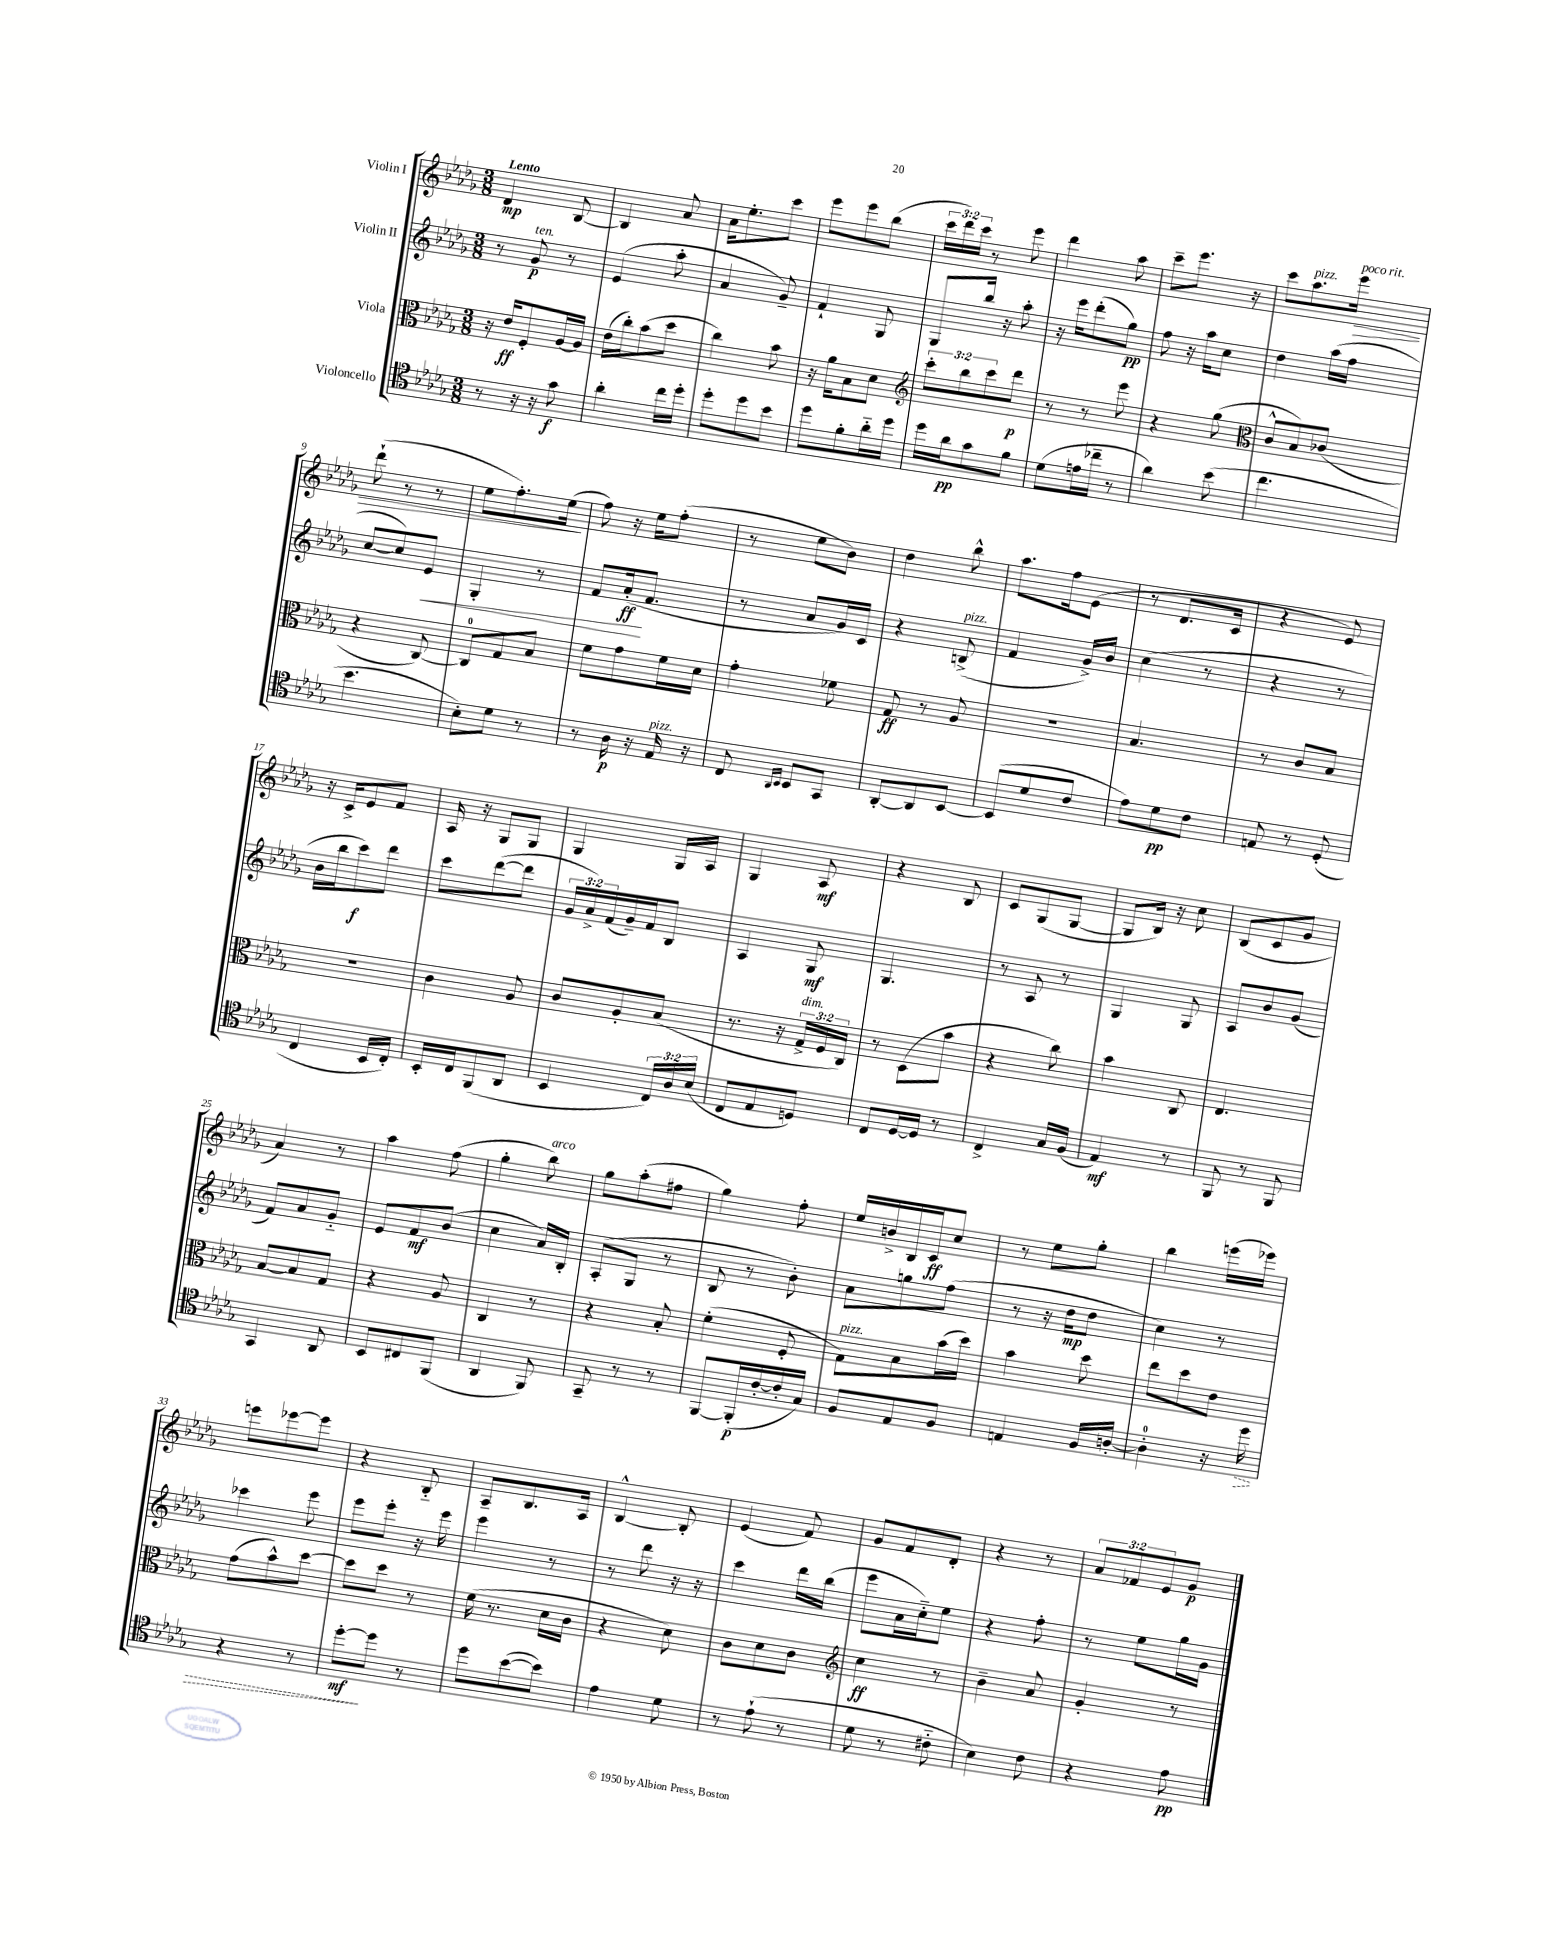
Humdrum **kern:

**kern	**dynam	**kern	**dynam	**kern	**dynam	**kern	**dynam
*part4	*part4	*part3	*part3	*part2	*part2	*part1	*part1
*staff4	*staff4	*staff3	*staff3	*staff2	*staff2	*staff1	*staff1
*I"Violoncello	*	*I"Viola	*	*I"Violin II	*	*I"Violin I	*
*clefC4	*	*clefC3	*	*clefG2	*	*clefG2	*
*k[b-e-a-d-g-]	*	*k[b-e-a-d-g-]	*	*k[b-e-a-d-g-]	*	*k[b-e-a-d-g-]	*
*M3/8	*	*M3/8	*	*M3/8	*	*M3/8	*
=1	=1	=1	=1	=1	=1	=1	=1
!	!	!	!	!	!	!LO:TX:a:B:t=Lento	!
8r	.	16r	.	8r	.	4d-/	mp
.	.	16e-/KL	ff	.	.	.	.
!	!	!	!	!LO:TX:a:i:t=ten.	!	!	!
16r	.	8F'/	.	8g-/	p	.	.
16r	.	.	.	.	.	.	.
8g-\	f	[16A-/L	.	8r	.	[8B-/	.
.	.	16A-/JJ]	.	.	.	.	.
=2	=2	=2	=2	=2	=2	=2	=2
4a-'\	.	(16e-\LL	.	(4e-/	.	4B-/]	.
.	.	16cc'\J)	.	.	.	.	.
.	.	(8b-\	.	.	.	.	.
16cc\LL	.	8dd-\J	.	8aa-'\	.	8a-/	.
16dd-'\JJ	.	.	.	.	.	.	.
=3	=3	=3	=3	=3	=3	=3	=3
8dd-'\L	.	4cc\)	.	4a-/	.	16a-\KL	.
.	.	.	.	.	.	8.ee-'\	.
8dd-\	.	.	.	.	.	.	.
8b-\J	.	8b-\	.	8g-~/)	.	8ccc\J	.
=4	=4	=4	=4	=4	=4	=4	=4
8dd-\L	.	16r	.	4f`/	.	8eee-\L	.
.	.	16a-\KL	.	.	.	.	.
8f'\	.	8B-\	.	.	.	8eee-\	.
16a-\L	.	8d-\J	.	8G-/	.	(8bb-\J	.
16dd-\JJ	.	.	.	.	.	.	.
=5	=5	=5	=5	=5	=5	=5	=5
*	*	*clefG2	*	*	*	*	*
16dd-\LL	.	12ccc'\L	.	8G-/L	.	24ccc\LL	.
.	.	.	.	.	.	24ddd-\)	.
16a-\J	pp	.	.	.	.	.	.
.	.	12bb-\	.	.	.	24ccc\JJ	.
8g-\	.	.	.	16bb-/Jk	.	8r	.
.	.	12ccc\	.	.	.	.	.
.	.	.	.	16r	.	.	.
8f\J	.	8ddd-\J	p	8aa-'\	.	8eee-\	.
=6	=6	=6	=6	=6	=6	=6	=6
(8d-\L	.	8r	.	16r	.	4ddd-\	.
.	.	.	.	16eee-\KL	.	.	.
16en\L	.	8r	.	(8ddd-'\	.	.	.
16cc-X~\JJ	.	.	.	.	.	.	.
8r	.	8eee-\	.	8gg-\J)	pp	8aa-\	.
=7	=7	=7	=7	=7	=7	=7	=7
4a-\)	.	4r	.	8ff\	.	8ccc~\L	.
.	.	.	.	16r	.	8.eee-\J	.
.	.	.	.	16aa-\KL	.	.	.
(8b-\	.	(8gg-\	.	8cc\J	.	.	.
.	.	.	.	.	.	16r	.
=8	=8	=8	=8	=8	=8	=8	=8
*	*	*clefC3	*	*	*	*	*
4.cc\	.	8c^^/L	.	4dd-\	.	8ccc\L	.
!	!	!	!	!	!	!LO:TX:a:i:t=pizz.	!
.	.	8B-/)	.	.	.	8.aa-\	.
.	.	(8c-X/J	.	(16aa-\LL	.	.	.
!	!	!	!	!	!	!LO:TX:a:i:t=poco rit.	!
!	!	!	!	!	!	!	!LO:HP:b
.	.	.	.	16ff\JJ	.	16eee-\Jk	>
!!LO:LB:g=z
=9	=9	=9	=9	=9	=9	=9	=9
4.b-\	.	4r	.	[8cc/L	.	(8ddd-`\	.
.	.	.	.	8cc/])	.	8r	.
!	!	!	!	!	!LO:HP:b	!	!
.	.	[8C/)	.	8e-/J	<	8r	.
=10	=10	=10	=10	=10	=10	=10	=10
8B-'\L)	.	8C/L]	.	4G-'/	.	8ee-\L	.
8d-\J	.	8G-/	.	.	.	8.ff'\)	.
8r	.	8B-/J	.	8r	.	.	.
.	.	.	.	.	.	(16ee-\Jk	.
.	.	.	.	.	.	.	]
=11	=11	=11	=11	=11	=11	=11	=11
8r	.	8f\L	.	8f/L	.	8ff\)	.
16A-\	p	8g-\	.	(16a-'/k	ff	16r	.
16r	.	.	.	8.f/J	[	16ee-\KL	.
!LO:TX:a:i:t=pizz.	!	!	!	!	!	!	!
16E-/	.	16f\L	.	.	.	(8ff'\J	.
16r	.	16d-\JJ	.	.	.	.	.
=12	=12	=12	=12	=12	=12	=12	=12
8C/	.	4g-'\	.	8r	.	8r	.
16qqAA-/LL	.	.	.	.	.	.	.
16qqBB-/JJ	.	.	.	.	.	.	.
8BB-/L	.	.	.	8a-/L	.	8ee-\L	.
8GG-/J	.	8f-X\	.	16g-/L)	.	8b-\J)	.
.	.	.	.	16c/JJ	.	.	.
=13	=13	=13	=13	=13	=13	=13	=13
[8AA-'/L	.	8G-/	ff	4r	.	4dd-\	.
8AA-/]	.	8r	.	.	.	.	.
!	!	!	!	!LO:TX:a:i:t=pizz.	!	!	!
[8BB-/J	.	8A-/	.	(8Bn^/	.	8bb-^^\	.
=14	=14	=14	=14	=14	=14	=14	=14
(8BB-/L]	.	4.r	.	4f/	.	8.aa-\L	.
8d-/	.	.	.	.	.	.	.
.	.	.	.	.	.	16ff\k	.
8c/J	.	.	.	16g-^/LL)	.	(8e-\J	.
.	.	.	.	16b-/JJ	.	.	.
=15	=15	=15	=15	=15	=15	=15	=15
8e-\L)	.	4.B-/	.	(4cc\	.	8r	.
8d-\	pp	.	.	.	.	8.d-/L	.
8c\J	.	.	.	8r	.	.	.
.	.	.	.	.	.	16c/Jk	.
=16	=16	=16	=16	=16	=16	=16	=16
8En/	.	8r	.	4r	.	4r	.
8r	.	8c/L	.	.	.	.	.
(8D-'/	.	8B-/J	.	8r	.	8e-/)	.
!!LO:LB:g=z
=17	=17	=17	=17	=17	=17	=17	=17
4C/	.	4.r	.	16b-\LL	.	16r	.
.	.	.	.	16bb-\J	.	16c^/KL	.
.	.	.	.	8ccc\)	f	8e-/	.
16BB-/LL	.	.	.	8ddd-\J	.	8f/J	.
16C'/JJ)	.	.	.	.	.	.	.
=18	=18	=18	=18	=18	=18	=18	=18
16BB-'/LL	.	4c\	.	8ccc\L	.	16A-/	.
16C/J	.	.	.	.	.	16r	.
(8FF/	.	.	.	([8ddd-\	.	8G-/L	.
8AA-/J	.	8A-/	.	8ddd-\J]	.	8G-/J	.
=19	=19	=19	=19	=19	=19	=19	=19
4BB-/	.	8c/L	.	24g-/LL	.	4G-/	.
.	.	.	.	24a-^/)	.	.	.
.	.	.	.	(24f/	.	.	.
.	.	8A-'/	.	16g-~/)	.	.	.
.	.	.	.	16f/J	.	.	.
24C/LL)	.	(8B-/J	.	8B-/J	.	16G-/LL	.
24A-/	.	.	.	.	.	.	.
.	.	.	.	.	.	16A-/JJ	.
(24B-/JJ	.	.	.	.	.	.	.
=20	=20	=20	=20	=20	=20	=20	=20
8C/L	.	8.r	.	4A-/	.	4G-/	.
8E-/	.	.	.	.	.	.	.
.	.	16r	.	.	.	.	.
!	!	!LO:TX:a:i:t=dim.	!	!	!	!	!
8Dn/J)	.	24G-^/LL	.	8G-/	mf	8A-/	mf
.	.	24F/	.	.	.	.	.
.	.	24C/JJ)	.	.	.	.	.
=21	=21	=21	=21	=21	=21	=21	=21
8C/L	.	8r	.	4.G-/	.	4r	.
[16D-/L	.	(8D-\L	.	.	.	.	.
16D-/JJ]	.	.	.	.	.	.	.
8r	.	8b-\J	.	.	.	8B-/	.
=22	=22	=22	=22	=22	=22	=22	=22
4C^/	.	4r	.	8r	.	8c/L	.
.	.	.	.	8A-/	.	(8G-/	.
16G-/LL	.	8cc\)	.	8r	.	[8G-/J	.
(16F/JJ	.	.	.	.	.	.	.
=23	=23	=23	=23	=23	=23	=23	=23
4E-/)	mf	4b-\	.	4G-/	.	8G-/L]	.
.	.	.	.	.	.	16B-/Jk)	.
.	.	.	.	.	.	16r	.
8r	.	8C/	.	8G-/	.	8cc\	.
=24	=24	=24	=24	=24	=24	=24	=24
8FF/	.	4.E-/	.	8A-/L	.	(8B-/L	.
8r	.	.	.	8b-/	.	8c/	.
8FF/	.	.	.	(8g-/J	.	8g-/J	.
!!LO:LB:g=z
=25	=25	=25	=25	=25	=25	=25	=25
4GG-/	.	[8B-/L	.	8f/L)	.	4a-/)	.
.	.	8B-/]	.	8a-/	.	.	.
8AA-/	.	8G-/J	.	8g-/J	.	8r	.
=26	=26	=26	=26	=26	=26	=26	=26
8BB-/L	.	4r	.	8e-/L	.	4aa-\	.
8C#X/	.	.	.	8f/	mf	.	.
(8FF/J	.	8A-/	.	(8b-/J	.	(8ff\	.
=27	=27	=27	=27	=27	=27	=27	=27
4AA-/	.	4C/	.	4cc\	.	4gg-'\	.
!	!	!	!	!	!	!LO:TX:a:i:t=arco	!
8FF/)	.	8r	.	16a-/LL)	.	8bb-\)	.
.	.	.	.	16B-'/JJ	.	.	.
=28	=28	=28	=28	=28	=28	=28	=28
8GG-~/	.	4r	.	(8A-'/L	.	8gg-\L	.
8r	.	.	.	8G-/J	.	(8aa-'\	.
8r	.	8B-'/	.	8r	.	8ff#X\J	.
=29	=29	=29	=29	=29	=29	=29	=29
[8FF/L	.	(4f'\	.	8B-/	.	4gg-\)	.
(16FF'/L]	p	.	.	8r	.	.	.
[16c'/	.	.	.	.	.	.	.
16c'/]	.	8F'/	.	8b-'\)	.	8ff'\	.
16G-/JJ)	.	.	.	.	.	.	.
=30	=30	=30	=30	=30	=30	=30	=30
!	!	!LO:TX:a:i:t=pizz.	!	!	!	!	!
8F/L	.	8G-\L)	.	8a-\L	.	16ee-/LL	.
.	.	.	.	.	.	16bn^/	.
8E-/	.	8B-\	.	8ggn\	.	16B-/	.
.	.	.	.	.	.	16c/J	ff
8F/J	.	(16b-\L	.	(8ff\J	.	8cc/J	.
.	.	16dd-\JJ)	.	.	.	.	.
=31	=31	=31	=31	=31	=31	=31	=31
4En/	.	4b-\	.	8r	.	8r	.
.	.	.	.	16r	.	8ee-\L	.
.	.	.	.	16dd-\KL	mp	.	.
16F/LL	.	8dd-\	.	8dd-\J	.	8gg-'\J	.
[16An'/JJ	.	.	.	.	.	.	.
=32	=32	=32	=32	=32	=32	=32	=32
4A'\]	.	8ee-\L	.	4cc\)	.	4bb-\	.
.	.	8dd-\	.	.	.	.	.
16r	.	8e-\J	.	8r	.	(16eeen\LL	.
!	!LO:HP:b	!	!	!	!	!	!
16dd-\	>	.	.	.	.	16eee-X\JJ)	.
!!LO:LB:g=z
=33	=33	=33	=33	=33	=33	=33	=33
4r	.	(8g-\L	.	4ccc-X\	.	8eeen\L	.
.	.	8b-^^\)	.	.	.	[8eee-X\	.
8r	.	[8dd-\J	.	8eee-\	.	8eee-\J]	.
=34	=34	=34	=34	=34	=34	=34	=34
[8dd-'\L	mf	8dd-\L]	.	8eee-\L	.	4r	.
8dd-\J]	]	8dd-\J	.	8eee-'\J	.	.	.
8r	.	8r	.	16r	.	8B-/	.
.	.	.	.	16eee-\	.	.	.
=35	=35	=35	=35	=35	=35	=35	=35
8dd-\L	.	(16f\	.	4eee-\	.	8A-~/L	.
.	.	8.r	.	.	.	.	.
([8b-\	.	.	.	.	.	8.B-/	.
8b-\J])	.	16d-\LL	.	8r	.	.	.
.	.	16c\JJ	.	.	.	16A-/Jk	.
=36	=36	=36	=36	=36	=36	=36	=36
4e-\	.	4r	.	8r	.	[4B-^^/	.
.	.	.	.	8ddd-\	.	.	.
8d-\	.	8d-\)	.	16r	.	8B-'/]	.
.	.	.	.	16r	.	.	.
=37	=37	=37	=37	=37	=37	=37	=37
8r	.	8c\L	.	4ccc\	.	(4e-/	.
(8e-`\	.	8d-\	.	.	.	.	.
8r	.	8c\J	.	16ddd-\LL	.	8f/)	.
.	.	.	.	(16bb-\JJ	.	.	.
=38	=38	=38	=38	=38	=38	=38	=38
*	*	*clefG2	*	*	*	*	*
8d-\	.	4cc\	ff	8eee-\L	.	8g-/L	.
8r	.	.	.	16a-\L	.	8f/	.
.	.	.	.	16cc\J)	.	.	.
8c#X\	.	8r	.	8ee-\J	.	8d-'/J	.
=39	=39	=39	=39	=39	=39	=39	=39
4B-\)	.	4b-~\	.	4r	.	4r	.
8c\	.	8a-/	.	8ff'\	.	8r	.
=40	=40	=40	=40	=40	=40	=40	=40
4r	.	4g-'/	.	8r	.	12a-/L	.
.	.	.	.	.	.	12f-X/	.
.	.	.	.	8ee-\L	.	.	.
.	.	.	.	.	.	12e-/	.
8e-\	pp	8r	.	16gg-\L	.	8g-/J	p
.	.	.	.	16g-\JJ	.	.	.
==	==	==	==	==	==	==	==
*-	*-	*-	*-	*-	*-	*-	*-
